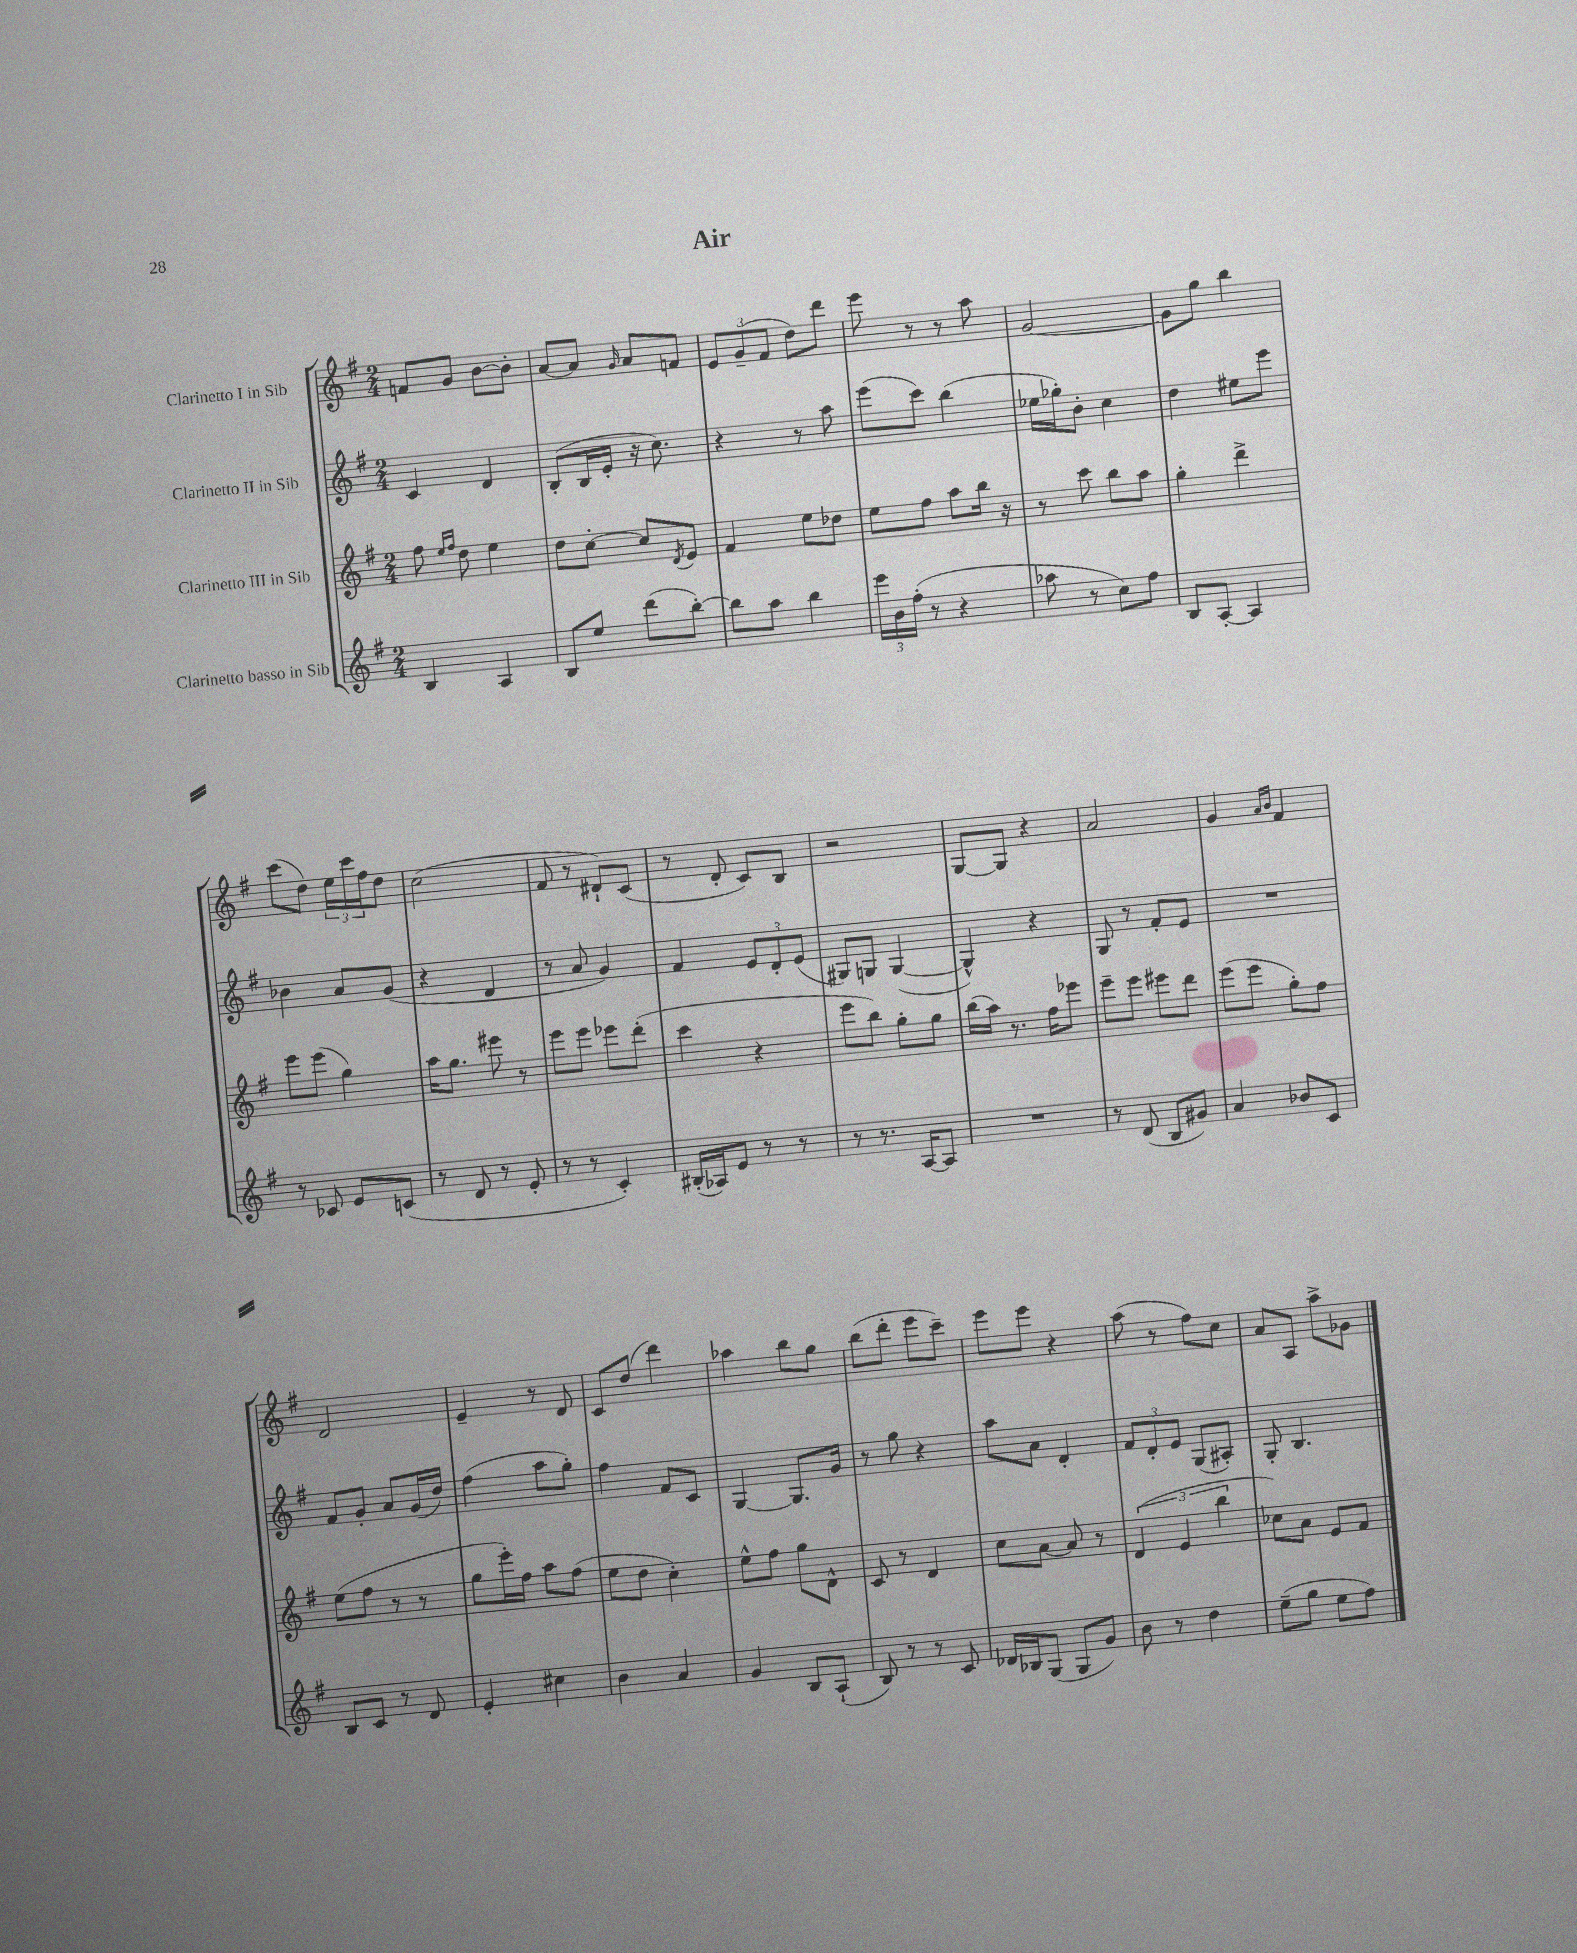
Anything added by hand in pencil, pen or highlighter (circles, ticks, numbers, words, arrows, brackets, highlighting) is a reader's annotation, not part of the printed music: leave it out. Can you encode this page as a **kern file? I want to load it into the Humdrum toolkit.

**kern	**kern	**kern	**kern
*part4	*part3	*part2	*part1
*staff4	*staff3	*staff2	*staff1
*I"Clarinetto basso in Sib	*I"Clarinetto III in Sib	*I"Clarinetto II in Sib	*I"Clarinetto I in Sib
*clefG2	*clefG2	*clefG2	*clefG2
*k[f#]	*k[f#]	*k[f#]	*k[f#]
*M2/4	*M2/4	*M2/4	*M2/4
=1	=1	=1	=1
4B/	8ff#\	4c/	8fn/L
.	16qqee/LL	.	.
.	16qqff#/JJ	.	.
.	8dd\	.	8g/J
4A/	4ee\	4d/	[8b\L
.	.	.	8b'\J]
=2	=2	=2	=2
8B/L	8dd\L	(8B'/L	[8a/L
8ee/J	[8cc'\J	16B/L	8a/J]
.	.	16e'/JJ	.
.	.	.	16qqg/
(8ddd\L	8cc/L]	16r	8a/L
.	.	8.cc\)	.
.	8qd/	.	.
[8bb'\J)	8e/J	.	8fn/J
=3	=3	=3	=3
8bb\L]	4f#/	4r	12e/L
.	.	.	(12g~/
8aa\J	.	.	.
.	.	.	12f#/J
4bb\	8ee\L	8r	8dd\L)
.	8dd-X\J	8aa\	8ddd\J
=4	=4	=4	=4
24eee\LL	8ee\L	(8eee\L	8eee\
24b\	.	.	.
(24ff#'\JJ	.	.	.
8r	8ff#\J	8ccc\J)	8r
4r	8aa\L	(4bb\	8r
.	16bb\Jk	.	8aa\
.	16r	.	.
=5	=5	=5	=5
8aa-X\	8r	16ee-X\LL	[2g/
.	.	16gg-X'\J)	.
8r	8ccc\	8b'\J	.
8cc\L)	8bb\L	4cc\	.
8ff#\J	8aa\J	.	.
=6	=6	=6	=6
8B/L	4gg'\	4dd\	8g\L]
[8A'/J	.	.	8gg\J
4A/]	4ddd^\	8ee#X\L	4bb\
.	.	8eee\J	.
!!LO:LB:g=z
=7	=7	=7	=7
8r	8eee\L	4b-X\	(8ccc\L
8c-X/	(8eee\J	.	8dd\J)
8e/L	4gg\)	8a/L	24ee\LL
.	.	.	24ccc\
.	.	.	24ff#\J
(8cn/J	.	(8g/J	8dd\J
=8	=8	=8	=8
8r	16aa\KL	4r	(2cc\
.	8.gg\J	.	.
8d/	.	.	.
8r	8eee#X\	4d/	.
8e'/	8r	.	.
=9	=9	=9	=9
8r	8eee\L	8r	8f#/
8r	8eee\J	8a/	8r
4c'/)	8eee-X\L	4g/)	8d#X`/L)
.	(8ddd'\J	.	(8c/J
=10	=10	=10	=10
(16B#X'/LL	4ccc\	4f#/	8r
16A-X/J)	.	.	.
8e/J	.	.	8d'/
8r	4r	12e/L	8c/L)
.	.	12d'/	.
8r	.	.	8B/J
.	.	(12e/J	.
=11	=11	=11	=11
8r	8eee\L	8G#X/L)	2r
8.r	8bb\J)	8Gn/J	.
.	8gg'\L	([4G/	.
[16A/KL	.	.	.
8A/J]	8gg\J	.	.
=12	=12	=12	=12
2r	(16bb\LL	4G^^/])	[8G/L
.	16aa\JJ)	.	.
.	8.r	.	8G/J]
.	.	4r	4r
.	16ff#\KL	.	.
.	8eee-X\J	.	.
=13	=13	=13	=13
8r	8eee~\L	8G/	2a/
(8d/	8eee\J	8r	.
8B/L	8eee#X\L	8f#'/L	.
8g#X/J)	8ddd\J	8e/J	.
=14	=14	=14	=14
4a/	(8eee\L	2r	4g/
.	8eee\J	.	.
.	.	.	16qqa/LL
.	.	.	16qqb/JJ
8b-X/L	8gg'\L)	.	4f#/
8c/J	8ff#\J	.	.
!!LO:LB:g=z
=15	=15	=15	=15
8B/L	(8ee\L	8f#/L	2d/
8c/J	8ff#\J	8g'/J	.
8r	8r	8a/L	.
8d/	8r	(16g/L	.
.	.	16dd/JJ)	.
=16	=16	=16	=16
4e'/	8gg\L	(4ff#\	4e~/
.	16eee'\L)	.	.
.	16ff#\JJ	.	.
4cc#X\	8aa\L	8aa\L	8r
.	(8ff#\J	8gg'\J)	8d/
=17	=17	=17	=17
4b\	8ee\L	4ff#\	8c/L
.	8dd\J	.	(8dd/J
4a/	4cc'\)	8f#/L	4ddd\)
.	.	8c/J	.
=18	=18	=18	=18
4g/	8ee^^\L	[4G/	4aa-X\
.	8ff#\J	.	.
8B/L	8gg\L	8.G/L]	8bb\L
(8A`/J	8d^^\J	.	8gg\J
.	.	16g/Jk	.
=19	=19	=19	=19
8B/)	8c/	8r	(8bb\L
8r	8r	8gg\	8ddd'\J
8r	4d/	4r	8eee\L
8c/	.	.	8ccc~\J)
=20	=20	=20	=20
16d-X/LL	8cc\L	8aa\L	8eee\L
16B-X/J	.	.	.
(8G/J	[8a\J	8a\J	8eee\J
8G/L	8a/]	4d'/	4r
8g/J)	8r	.	.
=21	=21	=21	=21
8b\	(6d/	12f#/L	(8aa\
.	.	12d'/	.
8r	.	.	8r
.	6e/	12e/J	.
4dd\	.	(8G/L	8ff#\L)
.	6bb\	.	.
.	.	8A#X'/J)	8cc\J
=22	=22	=22	=22
(8ee~\L	8cc-X\L)	8G'/	8a/L
8gg\J	8a\J	4.B/	8A/J
8ee\L	8e/L	.	8aa^\L
8ff#\J)	8f#/J	.	8g-X\J
==	==	==	==
*-	*-	*-	*-
